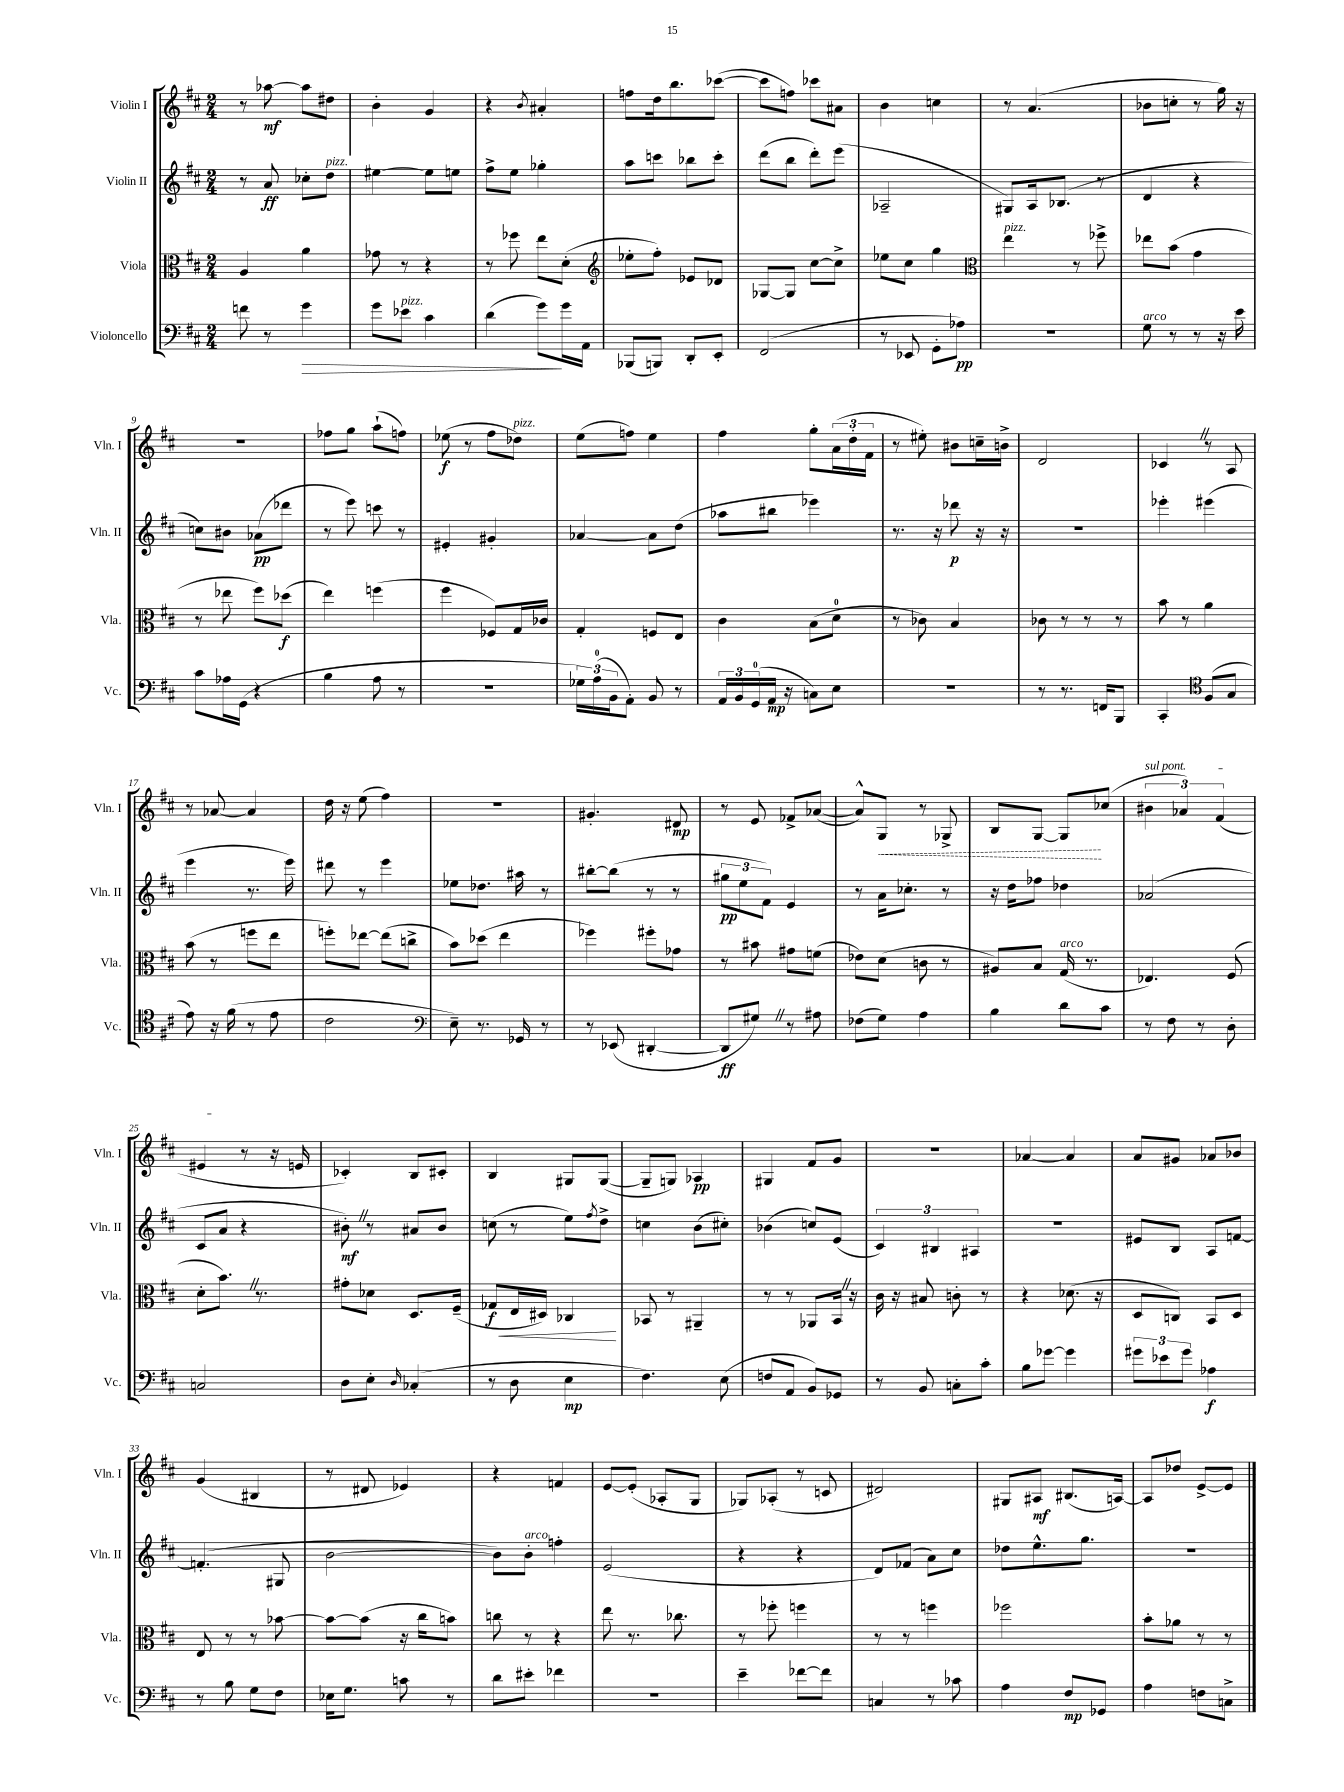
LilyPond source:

<<
\new StaffGroup <<
\new Staff = "s0" \with { instrumentName = "Violin I" shortInstrumentName = "Vln. I" } {
    \clef treble \key d \major \numericTimeSignature \time 2/4
    r8 aes''8~\mf aes''8 dis''8 |
    b'4-. g'4 |
    r4 \acciaccatura { b'8 } ais'4-. |
    f''8 d''16 b''8. ces'''8~( |
    ces'''8 f''8) ces'''8 ais'8 |
    b'4 c''4 |
    r8 a'4.( |
    bes'8 c''8-. r8 g''16) r16 |
    r2 |
    fes''8 g''8 a''8-!( f''8) |
    ees''8\f( r8 fis''8 des''8^\markup { \italic "pizz." }) |
    e''8( f''8) e''4 |
    fis''4 g''8-. \tuplet 3/2 { a'16( d''16-. fis'16 } |
    r8 eis''8-.) bis'8 c''16-- b'16-> |
    d'2 |
    ces'4 \once \override BreathingSign.text = \markup { \musicglyph "scripts.caesura.straight" } \breathe r8 a8 |
    r8 aes'8~ aes'4 |
    d''16 r16 e''8( fis''4) |
    R2 |
    gis'4.-. dis'8\mp |
    r8 e'8 fes'8-> aes'8~( |
    aes'8-^) \once \override Hairpin.style = #'dashed-line g8\< r8 ges8-> |
    b8 g8~ g8\! ces''8( |
    \tuplet 3/2 { \once \override TextSpanner.bound-details.left.text = \markup { \italic "sul pont." } bis'4\startTextSpan aes'4) fis'4( } |
    eis'4\stopTextSpan r8 r16 e'16 |
    ces'4-.) b8 cis'8-. |
    b4 gis8 gis8~( |
    gis8-- g8) aes4\pp |
    gis4 fis'8 g'8 |
    r2 |
    aes'4~ aes'4 |
    a'8 gis'8 aes'8 bes'8 |
    g'4( bis4 |
    r8 dis'8 ees'4) |
    r4 f'4 |
    e'8~ e'8-.( aes8-. g8 |
    ges8) aes8-.( r8 c'8 |
    dis'2) |
    gis8 ais8\mf bis8.( a16~) |
    a8 des''8 e'8~-> e'8 \bar "|." |
}
\new Staff = "s1" \with { instrumentName = "Violin II" shortInstrumentName = "Vln. II" } {
    \clef treble \key d \major \numericTimeSignature \time 2/4
    r8 a'8\ff ces''8-. d''8^\markup { \italic "pizz." } |
    eis''4~ eis''8 e''8 |
    fis''8-> e''8 ges''4-. |
    a''8 c'''8 bes''8 c'''8-. |
    d'''8( b''8 d'''8-.) e'''8( |
    aes2-- |
    gis8) a16 bes8.( r8 |
    d'4 r4 |
    c''8) bis'8 aes'8\pp( des'''8 |
    r8 e'''8) c'''8 r8 |
    eis'4-. gis'4-. |
    aes'4~ aes'8 d''8( |
    aes''8 bis''8 ees'''4) |
    r8. r16 des'''8\p r16 r16 |
    r2 |
    ees'''4-. eis'''4( |
    e'''4 r8. e'''16) |
    dis'''8 r8 e'''4 |
    ees''8 des''8. ais''16 r8 |
    bis''8~-. bis''8( r8 r8 |
    \tuplet 3/2 { gis''8\pp e''8 fis'8) } e'4 |
    r8 a'16 ces''8.-. r8 |
    r16 d''16 fes''8 des''4 |
    aes'2( |
    cis'8 a'8 r4 |
    bis'8-.\mf) \once \override BreathingSign.text = \markup { \musicglyph "scripts.caesura.straight" } \breathe r8 ais'8 bis'8 |
    c''8( r8 e''8) \acciaccatura { fis''8 } d''8-> |
    c''4 b'8( cis''8-.) |
    bes'4( c''8) e'8( |
    \tuplet 3/2 { cis'4) bis4 ais4 } |
    r2 |
    eis'8 b8 a8 f'8~ |
    f'4.-.( gis8 |
    b'2~ |
    b'8) b'8-.^\markup { \italic "arco" } f''4-. |
    e'2( |
    r4 r4 |
    d'8) fes'8( a'8) cis''8 |
    des''8 e''8.-^ g''8. |
    r2 \bar "|." |
}
\new Staff = "s2" \with { instrumentName = "Viola" shortInstrumentName = "Vla." } {
    \clef alto \key d \major \numericTimeSignature \time 2/4
    a4 a'4 |
    ges'8 r8 r4 |
    r8 fes''8 e''8 d'8-.( |
    \clef treble ees''8-. fis''8-.) ees'8 des'8 |
    ges8~ ges8 cis''8~ cis''8-> |
    ees''8 cis''8 g''4 |
    \clef alto e''4^\markup { \italic "pizz." } r8 fes''8-> |
    ees''8 b'8( g'4 |
    r8 ees''8 fis''8) des''8\f( |
    e''4) f''4( |
    fis''4 fes8) g16 ces'16 |
    g4-. f8 e8 |
    cis'4 b8( d'8-0 |
    r8 ces'8) b4 |
    ces'8 r8 r8 r8 |
    b'8 r8 a'4 |
    b'8( r8 f''8 e''8 |
    f''8-.) ees''8~ ees''8( c''8-> |
    b'8) des''8( e''4 |
    fes''4) fis''8-. ges'8 |
    r8 bis'8 gis'8 f'8( |
    ees'8) d'8( c'8 r8 |
    ais8) b8 g16^\markup { \italic "arco" }( r8. |
    ees4.) fis8( |
    d'8-. b'8.) \once \override BreathingSign.text = \markup { \musicglyph "scripts.caesura.straight" } \breathe r8. |
    gis'8-. des'8 d8. fis16--( |
    ges8\f\< e16 dis16) ces4\! |
    bes,8 r8 ais,4-- |
    r8 r8 aes,8 b,16 \once \override BreathingSign.text = \markup { \musicglyph "scripts.caesura.straight" } \breathe r16 |
    cis'16 r16 bis8 c'8-. r8 |
    r4 des'8.( r16 |
    d8 c8) b,8 d8 |
    e8 r8 r8 bes'8~ |
    bes'8~ bes'8( r16 cis''16 b'8) |
    c''8 r8 r4 |
    e''8 r8. ces''8. |
    r8 fes''8-. f''4 |
    r8 r8 f''4 |
    fes''2 |
    b'8-. aes'8 r8 r8 \bar "|." |
}
\new Staff = "s3" \with { instrumentName = "Violoncello" shortInstrumentName = "Vc." } {
    \clef bass \key d \major \numericTimeSignature \time 2/4
    f'8 r8 g'4\> |
    g'8 ees'8^\markup { \italic "pizz." } cis'4 |
    d'4( g'8\!) g'16 a,16 |
    bes,,8( b,,8) d,8-. e,8-. |
    fis,2( |
    r8 ees,8 g,8-. aes8\pp) |
    R2 |
    g8^\markup { \italic "arco" } r8 r8 r16 e'16 |
    cis'8 aes16 g,16( r4 |
    b4 a8 r8 |
    r2 |
    \tuplet 3/2 { ges16) a16-0( b,16 } a,8-.) b,8 r8 |
    \tuplet 3/2 { a,16 b,16 g,16-0( } a,16\mp r16 c8) e8 |
    R2 |
    r8 r8. f,16 b,,8 |
    cis,4-. \clef tenor fis8( g8 |
    e'8) r16 fis'16( r8 e'8 |
    cis'2 |
    \clef bass e8--) r8. ges,16 r8 |
    r8 ees,8( dis,4~-. |
    dis,8\ff gis8) \once \override BreathingSign.text = \markup { \musicglyph "scripts.caesura.straight" } \breathe r8 ais8 |
    fes8( g8) a4 |
    b4 d'8 cis'8 |
    r8 fis8 r8 d8-. |
    c2 |
    d8 e8-. \grace { d16 } ces4-.( |
    r8 d8 e4\mp |
    fis4.) e8( |
    f8 a,8 b,8) ges,8 |
    r8 b,8 c8-. cis'8-. |
    b8 ges'8~ ges'4 |
    \tuplet 3/2 { gis'8 ees'8 gis'8 } aes4\f |
    r8 b8 g8 fis8 |
    ees16 g8. c'8 r8 |
    d'8 eis'8-. fes'4 |
    R2 |
    e'4-- fes'8~ fes'8 |
    c4 r8 ces'8 |
    a4 fis8\mp ges,8 |
    a4 f8 c8-> \bar "|." |
}
>>
>>
